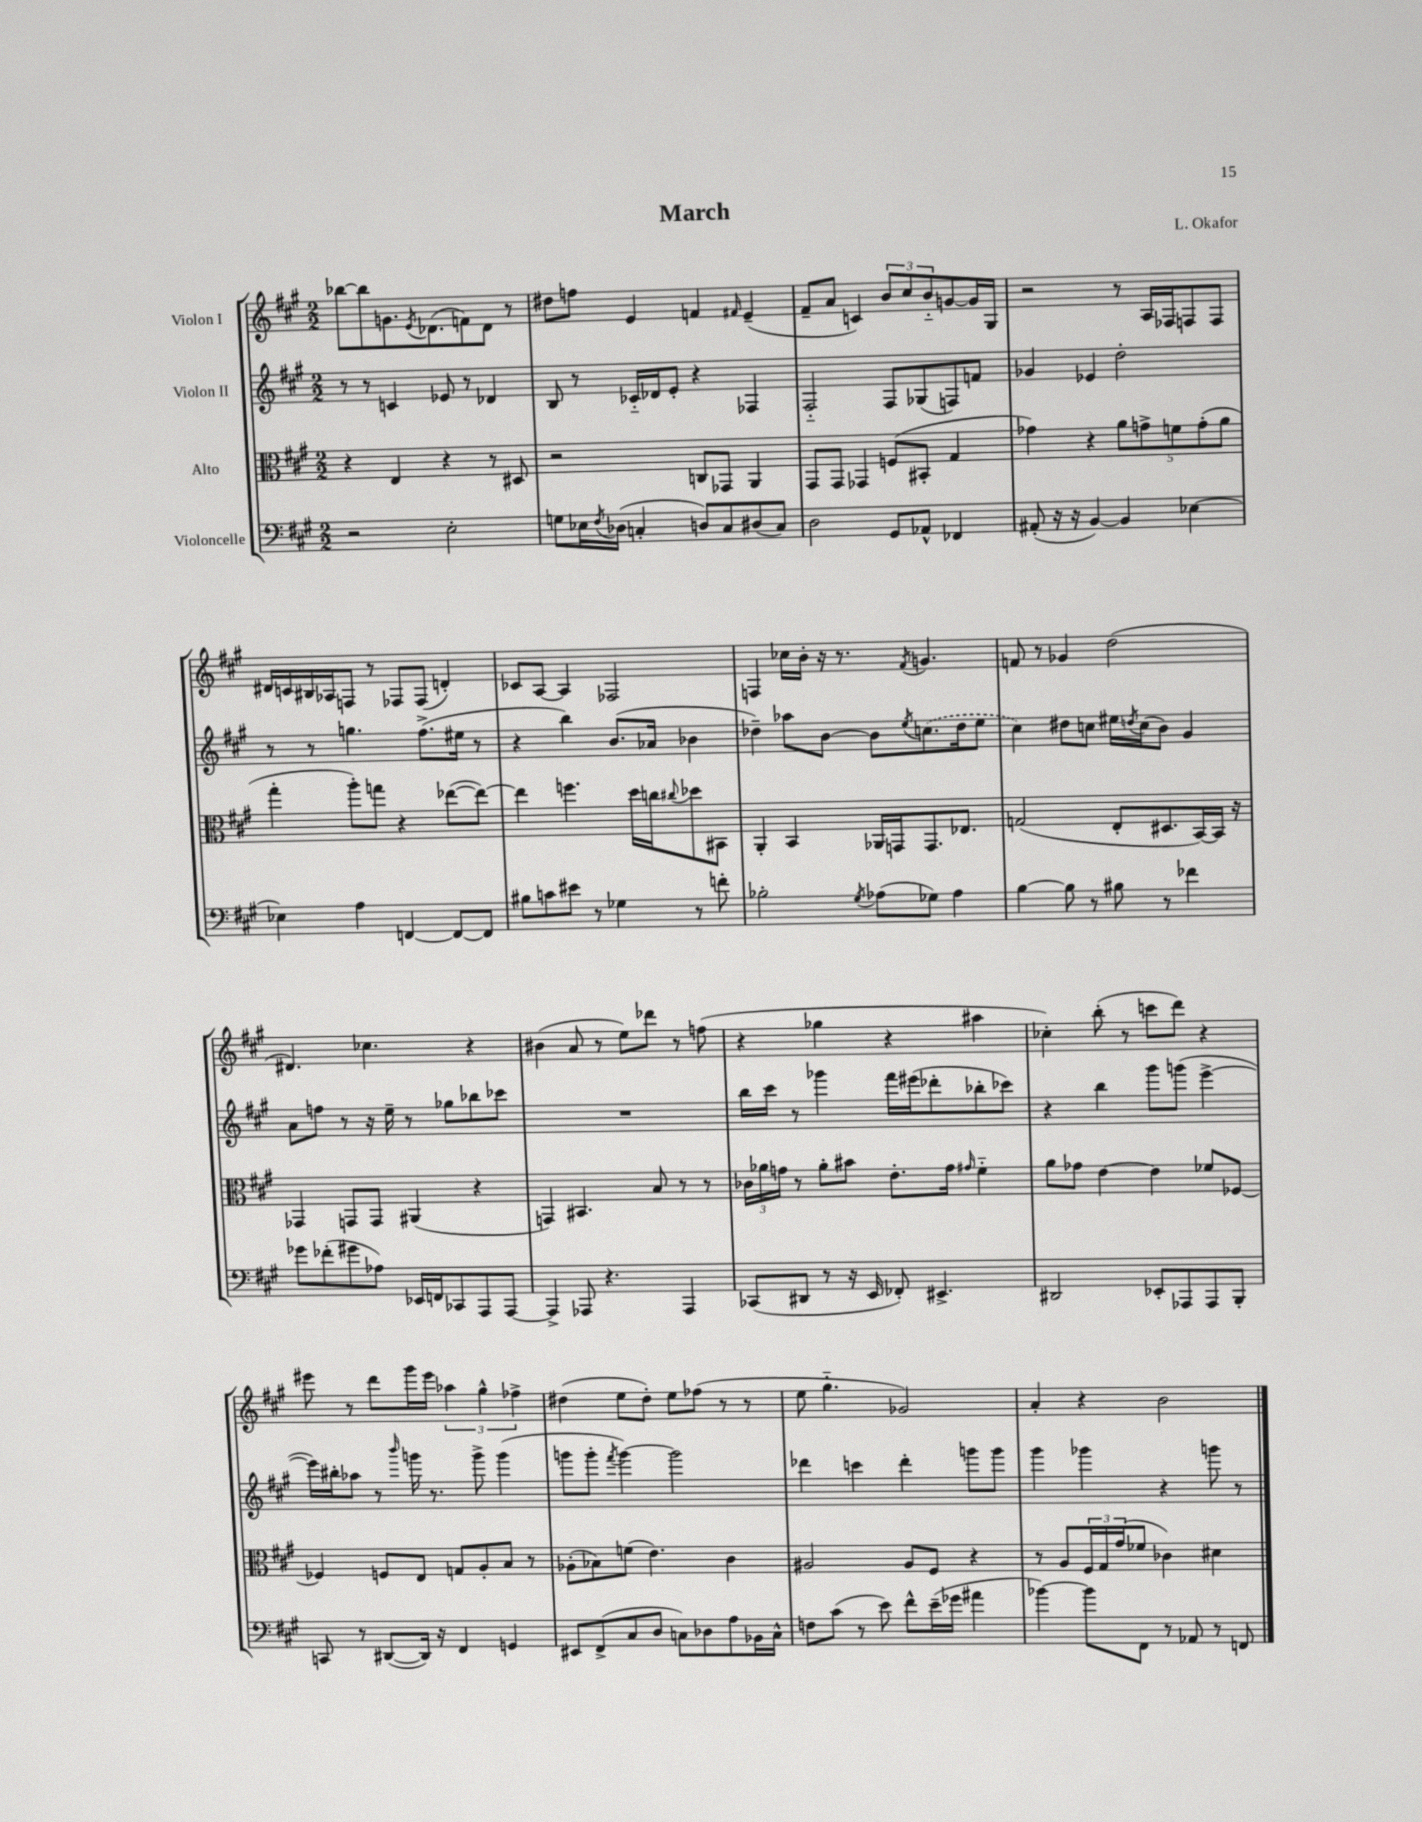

**kern	**kern	**kern	**kern
*part4	*part3	*part2	*part1
*staff4	*staff3	*staff2	*staff1
*I"Violoncelle	*I"Alto	*I"Violon II	*I"Violon I
*clefF4	*clefC3	*clefG2	*clefG2
*k[f#c#g#]	*k[f#c#g#]	*k[f#c#g#]	*k[f#c#g#]
*M2/2	*M2/2	*M2/2	*M2/2
=1	=1	=1	=1
2r	4r	8r	[8bb-X\L
.	.	8r	8bb-\]
.	4E/	4cn/	8.gn\
.	.	.	8qe/
.	.	.	(8.d-X\
2E'\	4r	8e-X/	.
.	.	8r	8fn\)
.	8r	4d-X/	8d-\J
.	8D#X/	.	8r
=2	=2	=2	=2
8Gn\L	2r	8B/	8dd#X\L
16E-X\L	.	8r	8ffn\J
8qF#/	.	.	.
(16D-X\JJ	.	.	.
4Cn'/	.	16c-X/LL	4e/
.	.	16d-X/J	.
.	.	8e'/J	.
8Dn/L)	8Cn/L	4r	4fn/
8C/	8GG-X/J	.	.
.	.	.	16qqf#X/
(8D#X/	4AA/	4F-X/	(4e~/
8C/J)	.	.	.
=3	=3	=3	=3
2D\	8GG#/L	2F#/	8f#~/L
.	8GG#/J	.	8a/J
.	4GG-X/	.	4cn/)
8GG#/L	(8Fn/L	8F#/L	12b/L
.	.	.	12cc#/
8AA-X^^/J	8BB#X'/J	(8G-X/	.
.	.	.	12b/
4FF-X/	4G#/	8Fn/)	[8gn/
.	.	8fn/J	16g/L]
.	.	.	16G#/JJ
=4	=4	=4	=4
(8AA#X'/	4g-X\)	4g-X/	2r
16r	.	.	.
16r	.	.	.
[4BB/)	4r	4e-X/	.
4BB/]	10a\L	2dd'\	8r
.	10gn^\	.	.
.	.	.	16A/LL
.	.	.	16F-X/J
.	10fn\	.	.
[4E-X\	.	.	8Fn/
.	(10g'\	.	.
.	.	.	8F/J
.	10a\J	.	.
!!LO:LB:g=z
=5	=5	=5	=5
4E-X\]	4gg#'\	8r	16d#X/LL
.	.	.	16cn/
.	.	8r	16B#X/
.	.	.	16A-X/J
4A\	8aa'\L)	4.ggn\	8Fn/J
.	8ggn\J	.	8r
[4FFn/	4r	.	8F-X/L
.	.	(8.ff#^\L	(8F-/J
8FF/L_	([8ee-X\L	.	4dn'/)
.	.	16ee#X\Jk	.
8FF/J]	8ee-\J_)	8r	.
=6	=6	=6	=6
8B#X\L	4ee-\]	4r	8c-X/L
8cn\	.	.	[8A/J
8e#X\J	4.ffn\	4bb\)	4A/]
8r	.	.	.
4G-X\	.	(8.b/L	2F-X/
.	16dd\LL	.	.
.	16ccn\J	16a-X/Jk	.
.	8qqcc#X/	.	.
8r	8dd-X\	4b-X\	.
8fn'\	8BB#X\J	.	.
=7	=7	=7	=7
2B-X'\	4AA'/	4dd-X~\)	4Fn/
.	4BB/	8aa-X\L	16cc-X\LL
.	.	.	16b'\JJ
.	.	[8b\J	16r
.	.	.	8.r
8qG#/	.	.	.
(8A-X\L	16AA-X/LL	8b\L]	.
.	16GGn/J	.	.
.	.	8qee/	8qf#/
8G-X\J)	8.GG/	(8.ccn\	4.gn/
4A-\	.	.	.
.	8.E-X/J	16dd-\k	.
.	.	8ee\J	.
=8	=8	=8	=8
[4B\	(2Gn/	4cc#\)	8fn/
.	.	.	8r
8B\]	.	8dd#X\L	4g-X/
8r	.	8ccn\J	.
8B#X\	8E'/L	16ee#X\LL	(2dd\
.	.	8qddn/	.
.	.	(16cc\J	.
8r	8.D#X/	8b\J)	.
4f-X\	.	4g#/	.
.	[16BB/L)	.	.
.	16BB/JJ]	.	.
.	16r	.	.
!!LO:LB:g=z
=9	=9	=9	=9
8g-X\L	4GG-X/	8a\L	4.d#X/)
(8f-X'\	.	8ffn\J	.
8g#X\	8GGn/L	8r	.
8A-X\J)	8GG/J	16r	4.cc-X\
.	.	16ee~\	.
16EE-X/LL	(4AA#X/	8r	.
16FFn/J	.	.	.
8CC-X/	.	8gg-X\L	.
8AAA/	4r	8bb-X\	4r
[8AAA/J	.	8ccc-X\J	.
=10	=10	=10	=10
4AAA^/]	4GGn/)	1r	(4b#X\
8AAA-X/	4.BB#X/	.	8a/
4.r	.	.	8r
.	.	.	8ee\L)
.	8B/	.	8ddd-X\J
4AAA-/	8r	.	8r
.	8r	.	(8ffn\
=11	=11	=11	=11
(8CC-X/L	24c-X\LL	16bb\LL	4r
.	24a-X\	.	.
.	.	16ccc#\JJ	.
.	24gn\JJ	.	.
8DD#X/J	8r	8r	.
8r	8a-'\L	4ggg-X\	4gg-X\
16r	8b#X\J	.	.
16EE/	.	.	.
8FF-X'/)	8.e'\L	16fff#\LL	4r
.	.	(16eee#X\J	.
4.EE#X^/	.	8ddd-X'\	.
.	16g\Jk	.	.
.	16qqg#X/	.	.
.	4f#\	8bb-X'\	4aa#X\
.	.	8ccc-X\J)	.
=12	=12	=12	=12
2DD#X/	8a\L	4r	4cc-X'\)
.	8g-X\J	.	.
.	[4e\	4bb\	(8bb'\
.	.	.	8r
8EE-X'/L	4e\]	8ggg#\L	8cccn\L
8AAA-X/	.	(8gggn\J	8ddd\J)
8AAA-/	8f-X/L	[4eee^\	4r
8BBB'/J	[8F-X/J	.	.
!!LO:LB:g=z
=13	=13	=13	=13
8CCn/	4F-X/]	16eee\LL])	8eee#X\
.	.	16bb#X'\J	.
8r	.	8aa-X\J	8r
([8DD#X/L	8Fn/L	8r	8ddd\L
.	.	16qqbbb/	.
16DD#/Jk])	8E/J	16gggn\	16ggg#\L
16r	.	8.r	16eee#\JJ
4FF#/	8Gn/L	.	6aa-X\
.	8A'/	8ggg^\	.
.	.	.	6gg#^^\
4GGn/	8B/J	(4ggg\	.
.	.	.	6ff-X^\
.	8r	.	.
=14	=14	=14	=14
8EE#X/L	(8A-X'\L	8gggn\L	(4dd#X\
(8FF#^/	8B-X\)	8ggg'\J	.
.	.	8qfff#/	.
8C#/	(8fn\J	[4ggg\)	8ee\L
8D/J	4.e\)	.	8dd#'\J)
8Cn\L)	.	2ggg\]	8ee\L
8D-X\	.	.	(8ff-X\J
8A\	4c#\	.	8r
16BB-X\L	.	.	8r
16C^^\JJ	.	.	.
=15	=15	=15	=15
8Fn\L	2A#X/	4ddd-X\	8ee\
(8c#\J	.	.	4.gg#\
8r	.	4cccn\	.
8e\)	.	.	.
8f#^^\L	8A#/L	4ddd-'\	2g-X/)
(16e~\L	8F#/J	.	.
16g-X\JJ	.	.	.
4a#X\	4r	8gggn\L	.
.	.	8ggg\J	.
=16	=16	=16	=16
[4b-X\)	8r	4ggg#\	4a'/
.	8A/L	.	.
8b-\L]	24F#/L	4ggg-X\	4r
.	24G#/	.	.
.	(24g#/J	.	.
8FF#\J	8f-X/J	.	.
8r	4c-X\)	4r	2b\
8AA-X/	.	.	.
8r	4d#X\	8gggn\	.
8FFn/	.	8r	.
==	==	==	==
*-	*-	*-	*-
